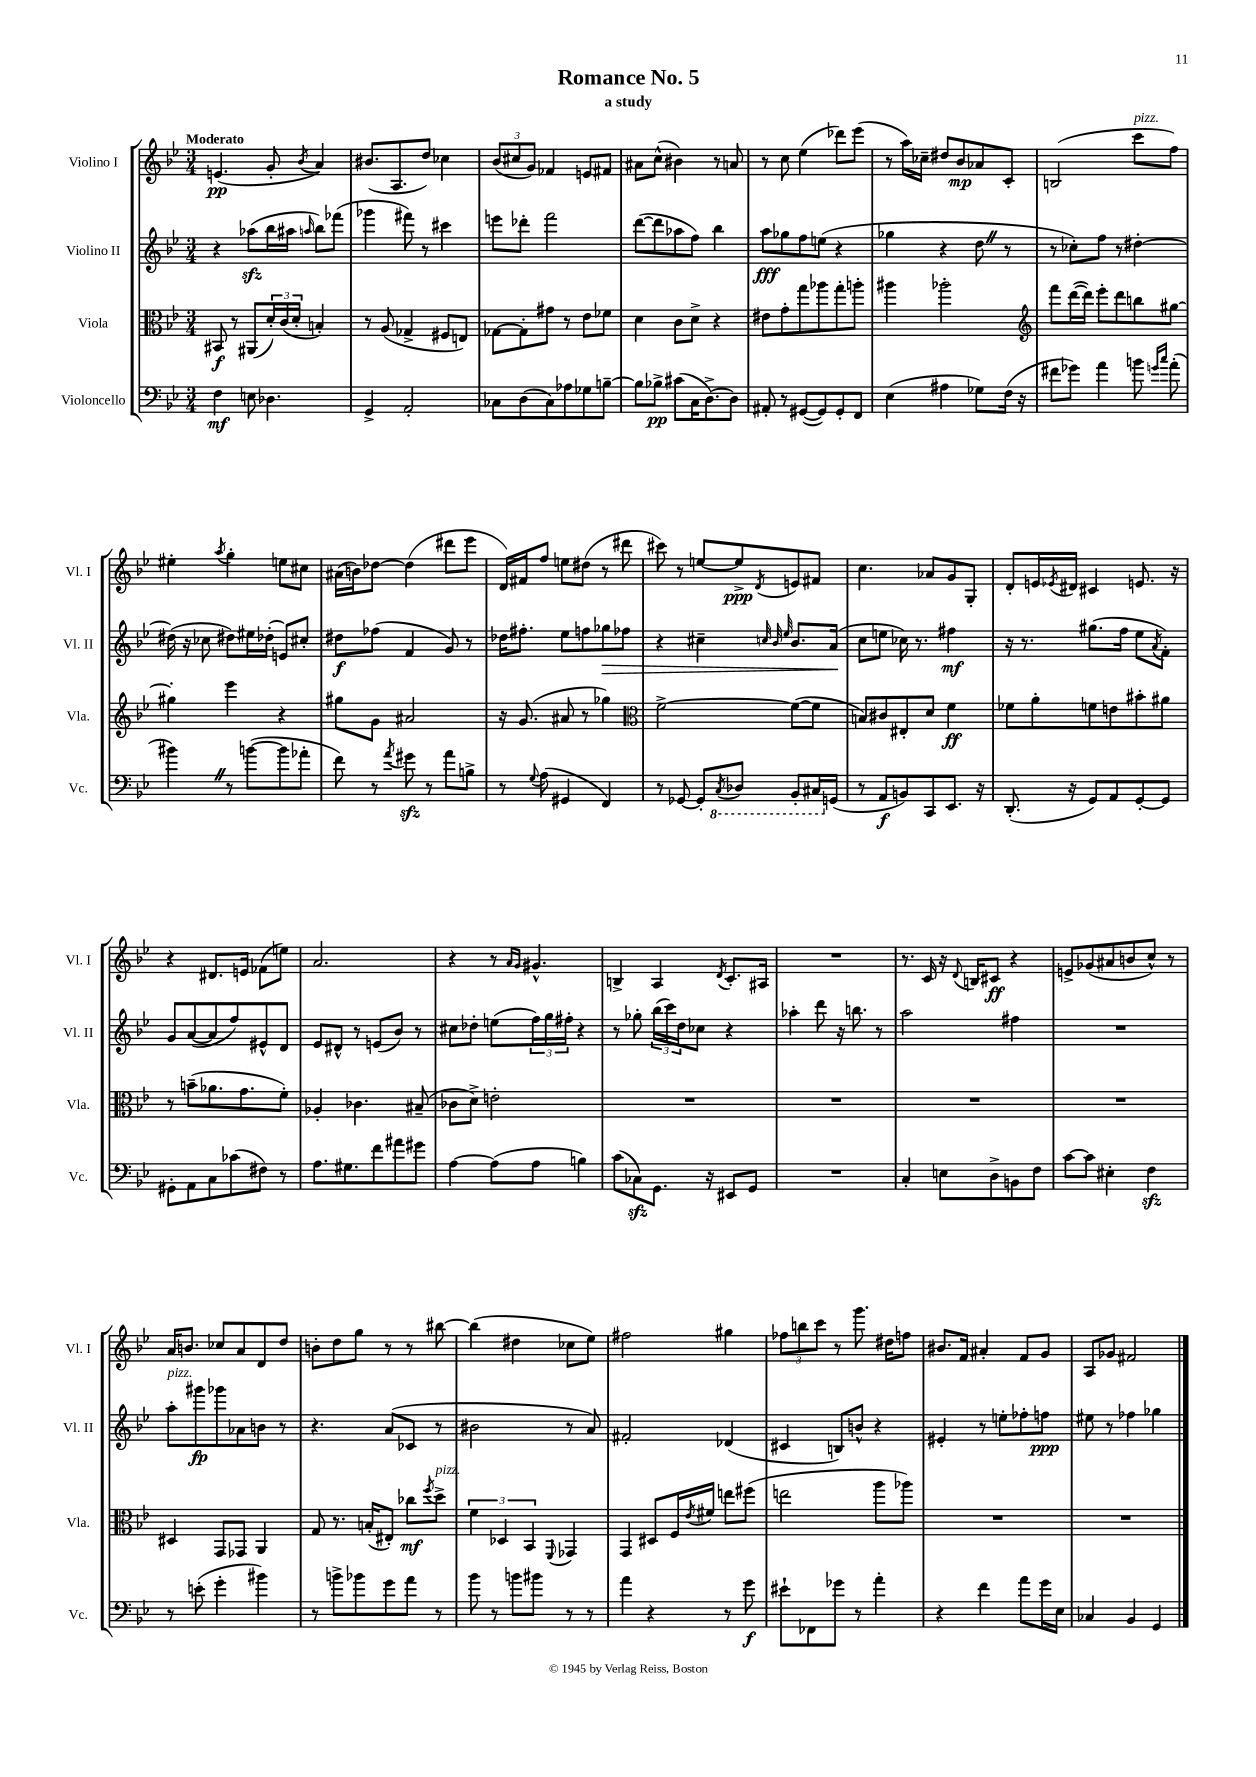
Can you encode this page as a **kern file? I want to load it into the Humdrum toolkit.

**kern	**kern	**kern	**kern
*staff4	*staff3	*staff2	*staff1
*clefF4	*clefC3	*clefG2	*clefG2
*k[b-e-]	*k[b-e-]	*k[b-e-]	*k[b-e-]
*M3/4	*M3/4	*M3/4	*M3/4
4F	8BB#	4r	(4.e
.	8r	.	.
8E	(8AA#	(8aa-	.
4.D-	24d')	16bb-	8g'
.	(24c	.	.
.	.	16aa#	.
.	24d'	.	.
.	.	16qqaa	8qb-
.	4B')	8bb-)	4a)
.	.	(8fff-	.
=	=	=	=
4GG^	8r	4ggg-	(8.b#
.	(8A	.	.
.	.	.	8.A
2AA'	4G-^	8fff#)	.
.	.	8r	8dd)
.	8F#	4ccc#	4cc-
.	8E)	.	.
=	=	=	=
8C-	[8G-	8eee	(12b-
.	.	.	12cc#
(8D	8G-']	8ddd-'	.
.	.	.	12g)
8C-)	8g#	2fff	4f-
8A-	8r	.	.
8G-	8e-	.	8e
[8B~	8f-	.	8f#
=	=	=	=
8B]	4d	([8ddd	8a#
8B-^	.	8ddd]	(8cc^^
(8c#	8c	8aa-	4b#)
16C	8d^	8ff)	.
[8.D^)	.	.	.
.	4r	4bb-	8r
8D]	.	.	8a
=	=	=	=
8AA#'	8e#	8aa	8r
8r	8g'	8gg-	8cc
([8GG#	8gg	8ff	(4ee-
8GG#])	8aa-	(8ee	.
8GG#'	8gg'	4r	8ddd-)
8FF	8aa'	.	(8eee-
=	=	=	=
(4E-	4aa#	4gg-	8r
.	.	.	16aa)
.	.	.	16cc-~
4A#	2aa-'	4r	8dd#
.	.	.	8b-
8G-)	.	8dd	8a-
(16F	.	8r	8c'
16r	.	.	.
=	=	=	=
*	*clefG2	*	*
8f#	8fff	8r	(2B
8g-)	([16ddd	8cc-')	.
.	16ddd])	.	.
4a	8eee-'	8ff	.
.	8ddd	8r	.
8b	8bb	[4dd#'	8ccc
16qqg	.	.	.
16qqcc	.	.	.
(8a'	[8gg#	.	8ff)
=	=	=	=
4b#)	4gg#']	(16dd#]	4ee#'
.	.	16r	.
.	.	8cc-	.
.	.	.	8qaa
8r	4eee-	8dd#)	4gg'
([8b	.	16ee#	.
.	.	(16dd-'	.
8b]	4r	8e)	8ee
8a-'	.	8cc#'	8cc#
=	=	=	=
8f)	8gg#	8dd#	(16a#
.	.	.	16b)
8r	8g	(8ff-	[8dd-
8qa	.	.	.
8g#	2a#	4f	(4dd-]
8r	.	.	.
8a	.	8g)	8ddd#
8B^	.	8r	8eee-
=	=	=	=
8r	16r	16dd-	16d)
.	(8.g	8.ff#'	16f#
8qqG	.	.	.
(8A	.	.	8ff
4GG#	8a#	8ee-	8ee
.	8r	8ff	(8dd#
4FF)	4gg-)	8gg-	8r
.	.	8ff-	8ddd#
=	=	=	=
*	*clefC3	*	*
8r	[2f^	4r	8ccc#)
[8GG-	.	.	8r
8GG-']	.	4cc#~	[8ee
8qCC	.	.	.
8DD-	.	.	8ee^]
.	.	32qqcc	.
.	.	32qqb-	.
.	.	32qqee-	8qd
8BBB-'	(8f_	8.b-	8e
16CC#	8f]	.	8f#
(16GG	.	(16a	.
=	=	=	=
8r	8B)	8cc	4.cc
8AA	8c#	8ee	.
8BB)	8E#'	16cc-)	.
.	.	8.r	.
8CC	8d	.	8a-
8.EE-	4f	4ff#	8g
.	.	.	8G'
16r	.	.	.
=	=	=	=
(8.DD'	8f-	16r	8d'
.	.	8.r	.
.	8a'	.	16e
.	.	.	8qe-
16r	.	.	16d#
8GG)	8f	(8.gg#	4c#
8AA	8e	.	.
.	.	16ff	.
[8GG'	8b#'	8ee-	8.e
.	.	8qa	.
8GG]	8a#	8f')	.
.	.	.	16r
=	=	=	=
8GG#'	8r	8g	4r
8AA	(8b~	([8a	.
8C	8.a-	8a]	8.d#
(8c-	.	8ff)	.
.	8.g	.	16e
8F#)	.	8e#^^	(8f-
8r	8f')	8d	8ee)
=	=	=	=
8.A	4A-'	8e-	2.a
.	.	8d#^^	.
8.G#	.	.	.
.	4.c-	8r	.
8f	.	(8e	.
8a#	.	8b-)	.
8g#	(8B#~	8r	.
=	=	=	=
[4A	8c-	8cc#	4r
.	8d^)	8dd-'	.
(8A]	2e'	(8ee	8r
.	.	.	16qqa
.	.	.	16qqg
8A	.	24ff)	4.g#^^
.	.	24gg	.
.	.	24ff#'	.
4B)	.	4r	.
=	=	=	=
(8c	2.r	8r	4B^
8C-)	.	8gg-'	.
8.GG	.	(24bb-	4A
.	.	24ccc)	.
.	.	24dd	.
.	.	8cc-	.
16r	.	.	.
.	.	.	8qd
8EE#	.	4r	8.c'
8GG	.	.	.
.	.	.	16A#
=	=	=	=
2.r	2.r	4aa-'	2.r
.	.	8ddd	.
.	.	16r	.
.	.	8.bb	.
.	.	8r	.
=	=	=	=
4C'	2.r	2aa	8.r
.	.	.	16c
8E	.	.	16r
.	.	.	8qqd
.	.	.	16B
8D^	.	.	8c#
8BB	.	4ff#	4r
8F	.	.	.
=	=	=	=
[8c	2.r	2.r	8e^
8c]	.	.	(8g-
4E#'	.	.	8a#
.	.	.	8b
4F	.	.	8cc^^)
.	.	.	8r
=	=	=	=
8r	4D#	8aa'	16a
.	.	.	8.b
(8e'	.	8ggg#	.
4g'	8GG	8ggg-	8cc-
.	8GG-	8a-	8a
4b#)	4AA	8b	8d
.	.	8r	8dd
=	=	=	=
8r	8G	4.r	8b'
8b^	8.r	.	8dd
8b-	.	.	8gg
.	(16B'	.	.
8g	8E#')	(8a	8r
8a	8cc-	8c-	8r
.	8qff	.	.
8r	8dd^	8r	[8bb#
=	=	=	=
8b-	6f	2b#	(4bb#]
8r	.	.	.
.	6D-	.	.
8b	.	.	4dd#
.	6BB-	.	.
8b#	.	.	.
.	8qqFF	.	.
8r	4GG-	8r	8cc-
8r	.	8a)	8ee-)
=	=	=	=
4a	4GG	2f#'	2ff#
4r	8D#	.	.
.	16F	.	.
.	8qe-	.	.
.	16f#	.	.
8r	8ee	(4d-	4gg#
8g	(8ff#	.	.
=	=	=	=
8e#`	2ee	4c#	12ff-
.	.	.	12bb
8FF-	.	.	.
.	.	.	12ccc
8g-	.	8B)	8r
8r	.	8b^^	8.ggg
4a'	8aa	4r	.
.	.	.	16dd#
.	8aa-)	.	8ff
=	=	=	=
4r	2.r	4e#'	8.b#
.	.	.	16f
4f	.	8r	4a#'
.	.	8ee'	.
8a	.	8ff-'	8f
16g	.	8ff	8g
16E-	.	.	.
=	=	=	=
4C-	2.r	8ee#	8A
.	.	8r	8g-
4BB-	.	4ff-	2f#
4GG	.	4gg-	.
==	==	==	==
*-	*-	*-	*-
